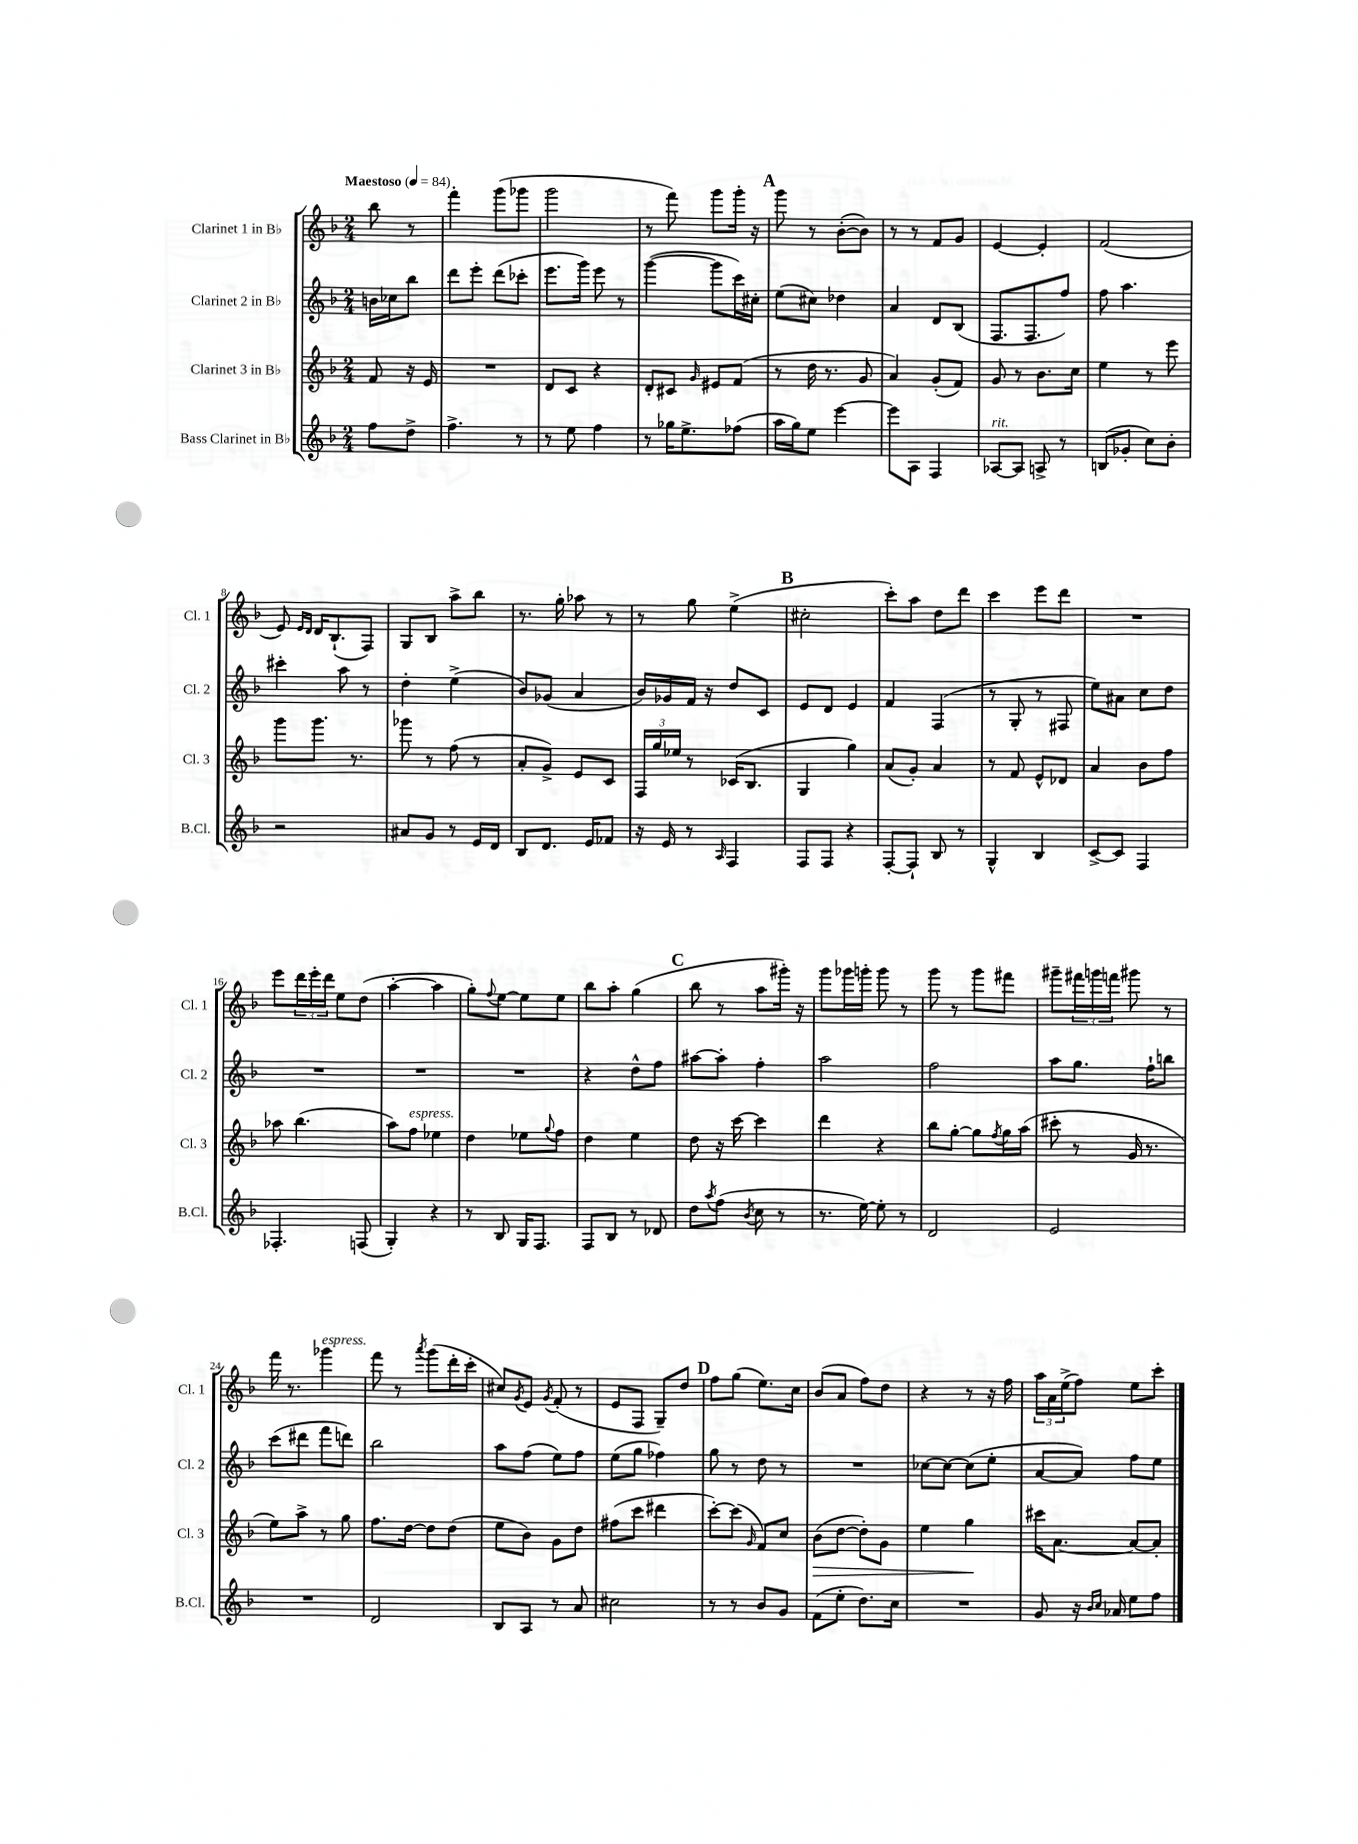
<<
\new StaffGroup <<
\new Staff = "s0" \with { instrumentName = "Clarinet 1 in Bb" shortInstrumentName = "Cl. 1" } {
    \clef treble \key f \major \numericTimeSignature \time 2/4 \partial 4 \tempo "Maestoso" 4 = 84
    bes''8 r8 |
    f'''4-. g'''8( ges'''8 |
    g'''2 |
    r8 f'''8) g'''8 g'''16-. r16 |
    \mark \markup { \bold "A" } g'''8 r8 bes'8~-.( bes'8) |
    r8 r8 f'8 g'8 |
    e'4~ e'4-. |
    f'2( |
    e'8) \grace { e'16 d'16 } d'16 bes8.-!( f8) |
    g8 bes8 a''8-> bes''8 |
    r8. g''16-. aes''8 r8 |
    r8 g''8 e''4->( |
    \mark \markup { \bold "B" } cis''2-. |
    c'''8-.) a''8 d''8 d'''8 |
    c'''4 e'''8 d'''8 |
    R2 |
    e'''8 \tuplet 3/2 { d'''16 e'''16-. d'''16 } e''8 d''8( |
    a''4~-. a''4 |
    g''8-.) \appoggiatura { f''8 } e''8~ e''8 e''8 |
    bes''8 a''8-. g''4( |
    \mark \markup { \bold "C" } bes''8 r8 a''8 gis'''16-.) r16 |
    g'''8 ges'''16 g'''16-. g'''8 r8 |
    g'''8 r8 g'''8 fis'''8 |
    gis'''8-- \tuplet 3/2 { fis'''16 g'''16 f'''16 } gis'''8 r8 |
    f'''16 r8. ges'''4^\markup { \italic "espress." } |
    f'''8 r8 \acciaccatura { a'''8 } g'''8( d'''16-. c'''16-. |
    cis''8) \acciaccatura { g'8 } e'8 \acciaccatura { g'8 } f'8-.( r8 |
    e'8 f8 g8--) d''8 |
    \mark \markup { \bold "D" } f''8 g''8( e''8.) c''16 |
    bes'8( a'8 f''8) d''8 |
    r4 r8 r16 f''16 |
    \tuplet 3/2 { a''16 a'16 e''16->( } f''8) e''8 c'''8-. \bar "|." |
}
\new Staff = "s1" \with { instrumentName = "Clarinet 2 in Bb" shortInstrumentName = "Cl. 2" } {
    \clef treble \key f \major \numericTimeSignature \time 2/4 \partial 4
    b'16 ces''16 bes''8 |
    d'''8 e'''8-. d'''8( ces'''8-. |
    e'''8. g'''16) e'''8 r8 |
    g'''4~( g'''8 c'''16) cis''16-. |
    \mark \markup { \bold "A" } e''8( cis''8) des''4 |
    a'4 d'8 bes8( |
    f8. f8. f''8) |
    f''8 a''4. |
    cis'''4-. a''8 r8 |
    d''4-. e''4->( |
    bes'8) ges'8( a'4 |
    bes'16) ges'16 f'16 r16 d''8 c'8 |
    \mark \markup { \bold "B" } e'8 d'8 e'4 |
    f'4 f4( |
    r8 g8-. r8 fis8 |
    e''8) ais'8 c''8 d''8 |
    R2 |
    R2 |
    R2 |
    r4 d''8-^ f''8 |
    \mark \markup { \bold "C" } ais''8~ ais''8-. f''4-. |
    a''2 |
    f''2 |
    a''8 g''8. f''16-! b''8 |
    c'''8( dis'''8 f'''8 d'''8) |
    bes''2 |
    a''8 f''8( e''8) f''8 |
    e''8( g''8 fes''4) |
    \mark \markup { \bold "D" } g''8 r8 d''8 r8 |
    R2 |
    ces''8~ ces''8~ ces''8( e''8-. |
    a'8~ a'8) f''8 e''8 \bar "|." |
}
\new Staff = "s2" \with { instrumentName = "Clarinet 3 in Bb" shortInstrumentName = "Cl. 3" } {
    \clef treble \key f \major \numericTimeSignature \time 2/4 \partial 4
    f'8 r16 e'16 |
    R2 |
    d'8 c'8 r4 |
    d'8-. cis'8 \grace { g'16 } eis'8 f'8( |
    \mark \markup { \bold "A" } r8 d''16 r8. g'8 |
    a'4) g'8-.( f'8) |
    g'8 r8 bes'8. c''16 |
    e''4 r8 e'''8 |
    g'''8 g'''8. r8. |
    ges'''8 r8 f''8( r8 |
    a'8-. g'8->) e'8 c'8 |
    \tuplet 3/2 { f16 g''16 ees''16 } r8 ces'16( bes8. |
    \mark \markup { \bold "B" } g4 g''4) |
    a'8( g'8-.) a'4 |
    r8 f'8 e'8-^ des'8 |
    a'4 bes'8 f''8 |
    aes''8 bes''4.( |
    a''8) f''8^\markup { \italic "espress." } ees''4 |
    d''4 ees''8 \appoggiatura { g''8 } f''8 |
    d''4 e''4 |
    \mark \markup { \bold "C" } d''8 r16 c'''16~ c'''4 |
    d'''4 r4 |
    bes''8 g''8~-. g''8 \acciaccatura { f''8 } g''16 a''16( |
    cis'''8-. r8 g'16 r8. |
    e''8) a''8-> r8 g''8 |
    f''8. d''16~ d''8 d''8( |
    e''8 bes'8) g'8 d''8 |
    fis''8( c'''8 dis'''4 |
    \mark \markup { \bold "D" } c'''8~-.) c'''8( \grace { g'16 } f'8) c''8 |
    bes'8\>( d''8~ d''8-.) g'8 |
    e''4 g''4\! |
    cis'''16 a'8.~ a'8~ a'8-. \bar "|." |
}
\new Staff = "s3" \with { instrumentName = "Bass Clarinet in Bb" shortInstrumentName = "B.Cl." } {
    \clef treble \key f \major \numericTimeSignature \time 2/4 \partial 4
    f''8 d''8-> |
    f''4.-> r8 |
    r8 e''8 f''4 |
    r8 ges''16 e''8.-> fes''8( |
    \mark \markup { \bold "A" } a''16 g''16) e''8 e'''4~ |
    e'''8 a8 f4 |
    aes8~^\markup { \italic "rit." } aes8 a8-> r8 |
    b8( ges'8-. c''8) bes'8-. |
    r2 |
    ais'8 g'8 r8 e'16 d'16 |
    bes8 d'8. e'16 fes'8 |
    r16 e'16 r8 \grace { a16 } f4 |
    \mark \markup { \bold "B" } f8 f8 r4 |
    f8~-. f8-! bes8 r8 |
    g4-^ bes4 |
    c'8~-> c'8 f4 |
    fes4.-. f8( |
    g4-.) r4 |
    r8 bes8 g16 f8. |
    f8 bes8 r8 des'8 |
    \mark \markup { \bold "C" } d''8 \acciaccatura { a''8 } f''8( \acciaccatura { bes'8 } c''8 r8 |
    r8. e''16~) e''8-. r8 |
    d'2 |
    e'2 |
    R2 |
    d'2 |
    bes8 a8 r8 a'8 |
    cis''2 |
    \mark \markup { \bold "D" } r8 r8 bes'8 g'8 |
    f'8( e''8-. d''8.) c''16 |
    R2 |
    g'8 r16 \grace { bes'16 c''16 } aes'16 e''8 f''8 \bar "|." |
}
>>
>>
